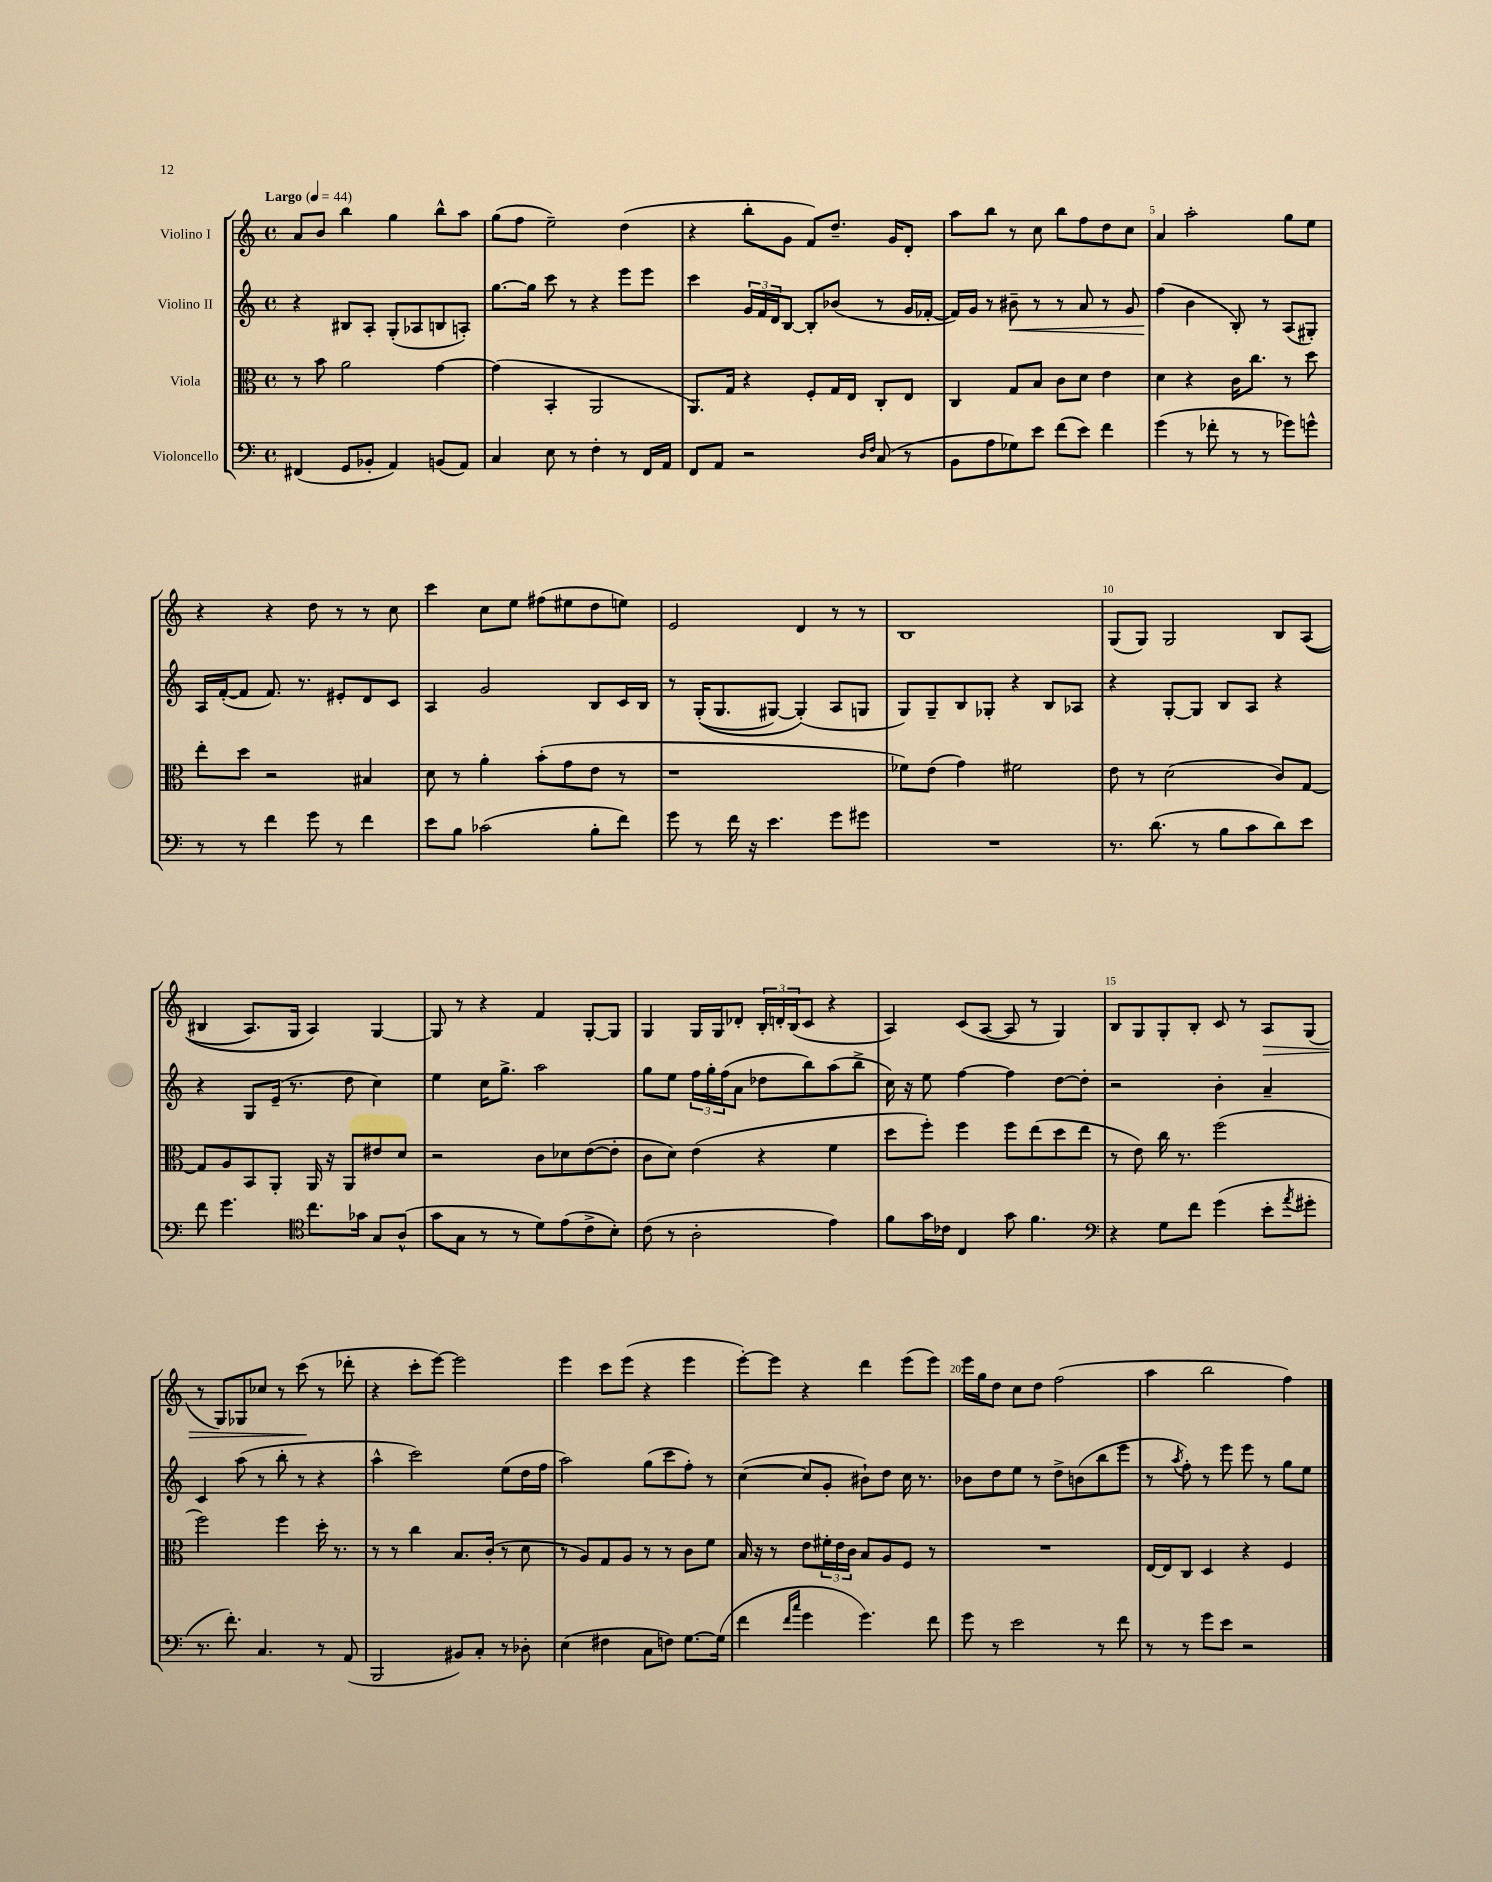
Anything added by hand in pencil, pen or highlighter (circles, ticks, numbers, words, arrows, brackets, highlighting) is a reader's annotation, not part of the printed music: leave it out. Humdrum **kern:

**kern	**kern	**kern	**kern
*staff4	*staff3	*staff2	*staff1
*clefF4	*clefC3	*clefG2	*clefG2
*k[]	*k[]	*k[]	*k[]
*M4/4	*M4/4	*M4/4	*M4/4
*met(c)	*met(c)	*met(c)	*met(c)
*MM44	*MM44	*MM44	*MM44
(4FF#	8r	4r	8a
.	8b	.	8b
8GG	2a	8B#	4bb
8BB-'	.	8A'	.
4AA)	.	(8G'	4gg
.	.	8A-	.
(8BB	[4g	8B	8bb^^
8AA)	.	8A')	8aa
=	=	=	=
4C	(4g]	[8.gg	(8gg
.	.	.	8ff
.	.	16gg]	.
8E	4BB'	8ccc	2ee~)
8r	.	8r	.
4F'	2AA	4r	.
8r	.	8eee	(4dd
16FF	.	8eee	.
16AA	.	.	.
=	=	=	=
8FF	8.AA)	4ccc	4r
8AA	.	.	.
.	16G	.	.
2r	4r	24g	8bb'
.	.	24f	.
.	.	24d	.
.	.	[8B	8g
.	8F'	8B']	8f)
.	16G	(8b-	8.dd~
.	16E	.	.
16qqD	.	.	.
16qqF	.	.	.
(8C	8C'	8r	.
.	.	.	16g
8r	8E	16g	8d'
.	.	[16f-'	.
=	=	=	=
8BB	4C	16f-])	8aa
.	.	16g	.
8A	.	8r	8bb
8G-)	8G	8b#~	8r
8e	8B	8r	8cc
(8f	8c	8r	8bb
8e)	8d	8a	8ff
4f	4e	8r	8dd
.	.	8g	8cc
=	=	=	=
(4g	4d	(4ff	4a
8r	4r	4b	2aa'
8f-'	.	.	.
8r	16c	8B')	.
.	8.cc	.	.
8r	.	8r	.
8g-)	8r	(8A	8gg
8g^^	8dd	8G#')	8ee
=	=	=	=
8r	8ee'	16A	4r
.	.	([16f'	.
8r	8dd	8f]	.
4f	2r	8.f)	4r
.	.	8.r	.
8g	.	.	8dd
8r	.	8e#'	8r
4f	4B#	8d	8r
.	.	8c	8cc
=	=	=	=
8e	8d	4A	4ccc
8B	8r	.	.
(2c-	4a'	2g	8cc
.	.	.	8ee
.	(8b'	.	(8ff#
.	8g	.	8ee#
8B'	8e	8B	8dd
8f)	8r	16c	8ee)
.	.	16B	.
=	=	=	=
8g	1r	8r	2e
8r	.	&((16G'	.
.	.	8.G	.
16f	.	.	.
16r	.	.	.
4.e	.	[8G#)	.
.	.	(4G#']&)	4d
8g	.	8A	8r
8g#	.	8G	8r
=	=	=	=
1r	8f-)	8G)	1B
.	(8e	8G~	.
.	4g)	8B	.
.	.	8G-'	.
.	2f#	4r	.
.	.	8B	.
.	.	8A-	.
=	=	=	=
8.r	8e	4r	(8G
.	8r	.	8G)
(8.d	.	.	.
.	(2d	[8G'	2G
8r	.	8G]	.
8B	.	8B	.
8c	.	8A	.
8d)	8c)	4r	8B
8e	[8G	.	&((8A
=	=	=	=
8f	8G]	4r	4B#
4.g	8A	.	.
.	8BB	8G	8.A)
.	8AA'	(16e~	.
.	.	8.r	16G
*clefC4	*	*	*
8.cc	16AA	.	4A&)
.	16r	.	.
.	8AA	8dd	.
16g-	.	.	.
8G	8e#	4cc)	[4G
(8A^^	8d	.	.
=	=	=	=
8g	2r	4ee	8G]
8G	.	.	8r
8r	.	16cc	4r
.	.	8.gg^	.
8r	.	.	.
8d)	8c	2aa	4f
(8e	8d-	.	.
8c^	([8e	.	[8G'
8B')	8e']	.	8G]
=	=	=	=
(8c	8c	8gg	4G
8r	8d)	8ee	.
2A'	(4e	24ff	16G
.	.	24gg'	.
.	.	.	16G
.	.	(24ff	.
.	.	8a	8d-'
.	4r	8dd-	24B'
.	.	.	24d'
.	.	.	(24B
.	.	8bb)	8c
4e)	4f	(8aa	4r
.	.	8bb^	.
=	=	=	=
8f	8dd	16cc)	4A)
.	.	16r	.
16g	8ff')	8ee	.
16c-	.	.	.
4C	4ff	[4ff	(8c
.	.	.	[8A
8g	8ff	4ff]	8A]
4.f	(8ee	.	8r
.	8dd	[8dd	4G)
.	8ee	8dd']	.
=	=	=	=
*clefF4	*	*	*
4r	8r	2r	8B
.	8e)	.	8G
8G	16cc	.	8G'
.	8.r	.	.
8f	.	.	8B'
(4g	(2ff	4b'	8c
.	.	.	8r
8e'	.	4a~	8A
8qa	.	.	.
8g#'	.	.	(8G
=	=	=	=
8.r	2ff)	4c	8r
.	.	.	8G)
8.f')	.	.	.
.	.	(8aa	8G-
4.C	.	8r	8cc-
.	4ff	8bb'	8r
.	.	8r	(8ccc
8r	16dd'	4r	8r
.	8.r	.	.
(8AA	.	.	8ddd-'
=	=	=	=
2BBB	8r	4aa^^	4r
.	8r	.	.
.	4cc	2ccc)	8ccc'
.	.	.	[8eee)
8BB#)	8.B	.	2eee]
8C'	.	.	.
.	(16c'	.	.
8r	8r	(8ee	.
8D-'	8d	16dd	.
.	.	16ff	.
=	=	=	=
(4E	8r	2aa)	4eee
.	8A)	.	.
4F#	8G	.	8ccc
.	8A	.	(8eee
8C	8r	(8gg	4r
8F)	8r	8ccc	.
[8.G	8c	8ff')	4eee
.	8f	8r	.
(16G]	.	.	.
=	=	=	=
4f	16B	([4cc	[8eee')
.	16r	.	.
.	8r	.	8eee]
16qqf	.	.	.
16qqcc	.	.	.
4g	8e	8cc]	4r
.	24f#'	8g'	.
.	24e	.	.
.	24c	.	.
4.g)	8B	8b#`)	4ddd
.	8A	8dd	.
.	8F	16cc	(8eee
.	.	8.r	.
8f	8r	.	8eee)
=	=	=	=
8g	1r	8b-	16eee
.	.	.	16gg
8r	.	8dd	8dd
2e	.	8ee	8cc
.	.	8r	8dd
.	.	8dd^	(2ff
.	.	(8b	.
8r	.	8bb	.
8f	.	8eee	.
=	=	=	=
8r	[16E	8r	4aa
.	16E]	.	.
.	.	8qaa	.
8r	8C	8ff')	.
8g	4D	8r	2bb
8e	.	8eee	.
2r	4r	8eee	.
.	.	8r	.
.	4F	8gg	4ff)
.	.	8ee	.
==	==	==	==
*-	*-	*-	*-
